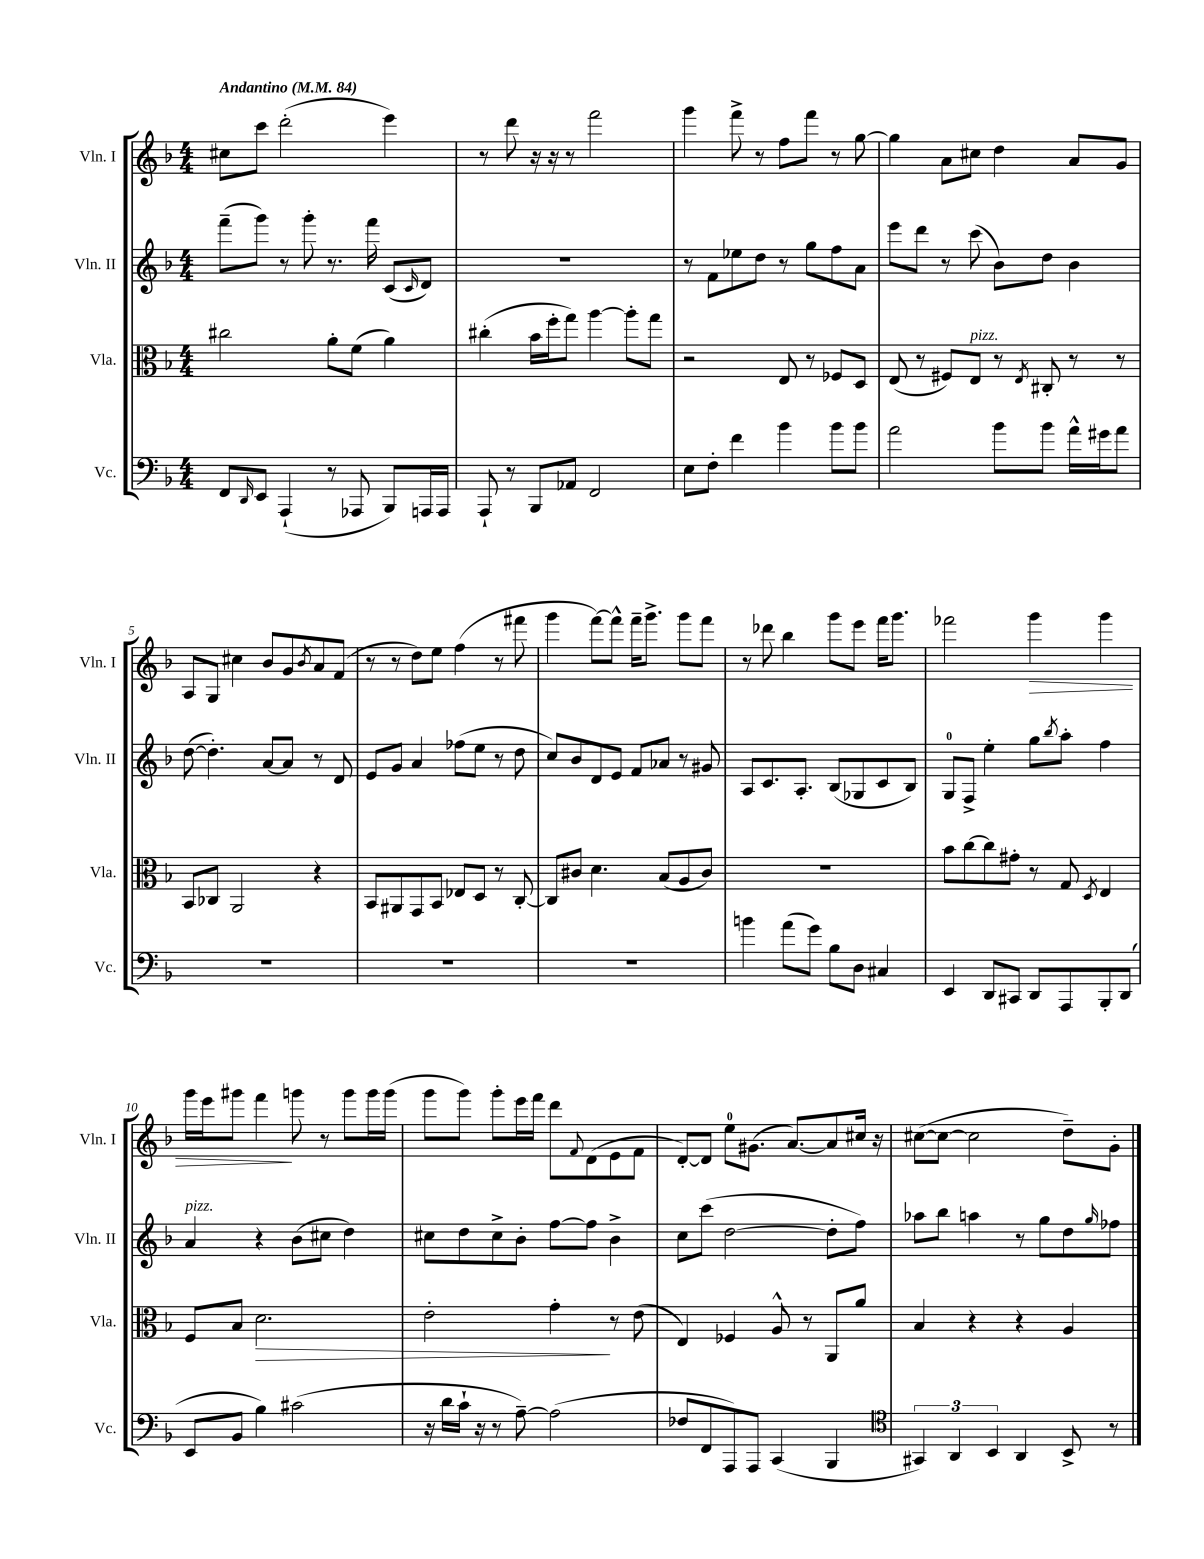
<<
\new StaffGroup <<
\new Staff = "s0" \with { instrumentName = "Vln. I" shortInstrumentName = "Vln. I" } {
    \clef treble \key f \major \numericTimeSignature \time 4/4 \tempo "Andantino" 4 = 84
    cis''8 c'''8 d'''2-.( e'''4) |
    r8 d'''8 r16 r16 r8 f'''2 |
    g'''4 f'''8-> r8 f''8 f'''8 r8 g''8~ |
    g''4 a'8 cis''8 d''4 a'8 g'8 |
    a8 g8 cis''4 bes'8 g'8 \acciaccatura { bes'8 } a'8 f'8( |
    r8 r8 d''8) e''8 f''4( r8 fis'''8 |
    g'''4 f'''8~) f'''8-^ f'''16-- g'''8.-> g'''8 f'''8 |
    r8 des'''8 bes''4 g'''8 e'''8 f'''16 g'''8. |
    fes'''2 g'''4\> g'''4 |
    g'''16 e'''16 gis'''8 f'''4\! g'''8 r8 g'''8 g'''16 g'''16( |
    g'''8 g'''8) g'''8-. e'''16 f'''16 d'''8 \appoggiatura { f'8 } d'8( e'8 f'8 |
    d'8~-.) d'8 e''8-0 gis'8.( a'8.~) a'8 cis''16 r16 |
    cis''8~( cis''8~ cis''2 d''8--) g'8-. \bar "|." |
}
\new Staff = "s1" \with { instrumentName = "Vln. II" shortInstrumentName = "Vln. II" } {
    \clef treble \key f \major \numericTimeSignature \time 4/4
    f'''8--( g'''8) r8 g'''8-. r8. f'''16 c'8( \grace { c'16 } d'8) |
    R1 |
    r8 f'8 ees''8 d''8 r8 g''8 f''8 a'8 |
    e'''8 d'''8 r8 c'''8( bes'8) d''8 bes'4 |
    d''8~( d''4.-.) a'8~ a'8 r8 d'8 |
    e'8 g'8 a'4 fes''8( e''8 r8 d''8 |
    c''8) bes'8 d'8 e'8 f'8 aes'8 r8 gis'8 |
    a8 c'8. a8.-. bes8( ges8 c'8 bes8) |
    g8-0 f8-> e''4-. g''8 \acciaccatura { bes''8 } a''8-. f''4 |
    a'4^\markup { \italic "pizz." } r4 bes'8( cis''8 d''4) |
    cis''8 d''8 cis''8-> bes'8-. f''8~ f''8 bes'4-> |
    c''8 c'''8( d''2~ d''8-. f''8) |
    aes''8 bes''8 a''4 r8 g''8 d''8 \grace { g''16 } fes''8 \bar "|." |
}
\new Staff = "s2" \with { instrumentName = "Vla." shortInstrumentName = "Vla." } {
    \clef alto \key f \major \numericTimeSignature \time 4/4
    cis''2 a'8-. f'8( a'4) |
    cis''4-.( bes'16 f''16-. g''8) a''4~ a''8-. g''8 |
    r2 e8 r8 fes8 d8 |
    e8( r8 fis8) e8^\markup { \italic "pizz." } r8 \acciaccatura { e8 } cis8-. r8 r8 |
    bes,8 ces8 a,2 r4 |
    bes,8 ais,8 g,8 bes,8 ees8 d8 r8 c8~-. |
    c8 cis'8 d'4. bes8( a8 cis'8) |
    R1 |
    bes'8 c''8~ c''8 gis'8-. r8 g8 \acciaccatura { d8 } e4 |
    f8 bes8 d'2.\> |
    e'2-. g'4-.\! r8 e'8( |
    e4) fes4 a8-^ r8 a,8 a'8 |
    bes4 r4 r4 a4 \bar "|." |
}
\new Staff = "s3" \with { instrumentName = "Vc." shortInstrumentName = "Vc." } {
    \clef bass \key f \major \numericTimeSignature \time 4/4
    f,8 \grace { d,16 } e,8 a,,4-!( r8 aes,,8 bes,,8) a,,16 a,,16 |
    a,,8-! r8 bes,,8 aes,8 f,2 |
    e8 f8-. f'4 bes'4 bes'8 bes'8 |
    a'2 bes'8 bes'8 a'16-^ gis'16 a'8 |
    R1 |
    R1 |
    R1 |
    b'4 a'8( g'8) bes8 d8 cis4 |
    e,4 d,8 cis,8 d,8 a,,8 bes,,8-. d,8( |
    e,8 bes,8 bes4) cis'2( |
    r16 d'16 c'16-! r16 r8 a8~--) a2( |
    fes8 f,8 a,,8) a,,8 c,4( bes,,4 |
    \clef tenor \tuplet 3/2 { gis,4) a,4 bes,4 } a,4 bes,8-> r8 \bar "|." |
}
>>
>>
